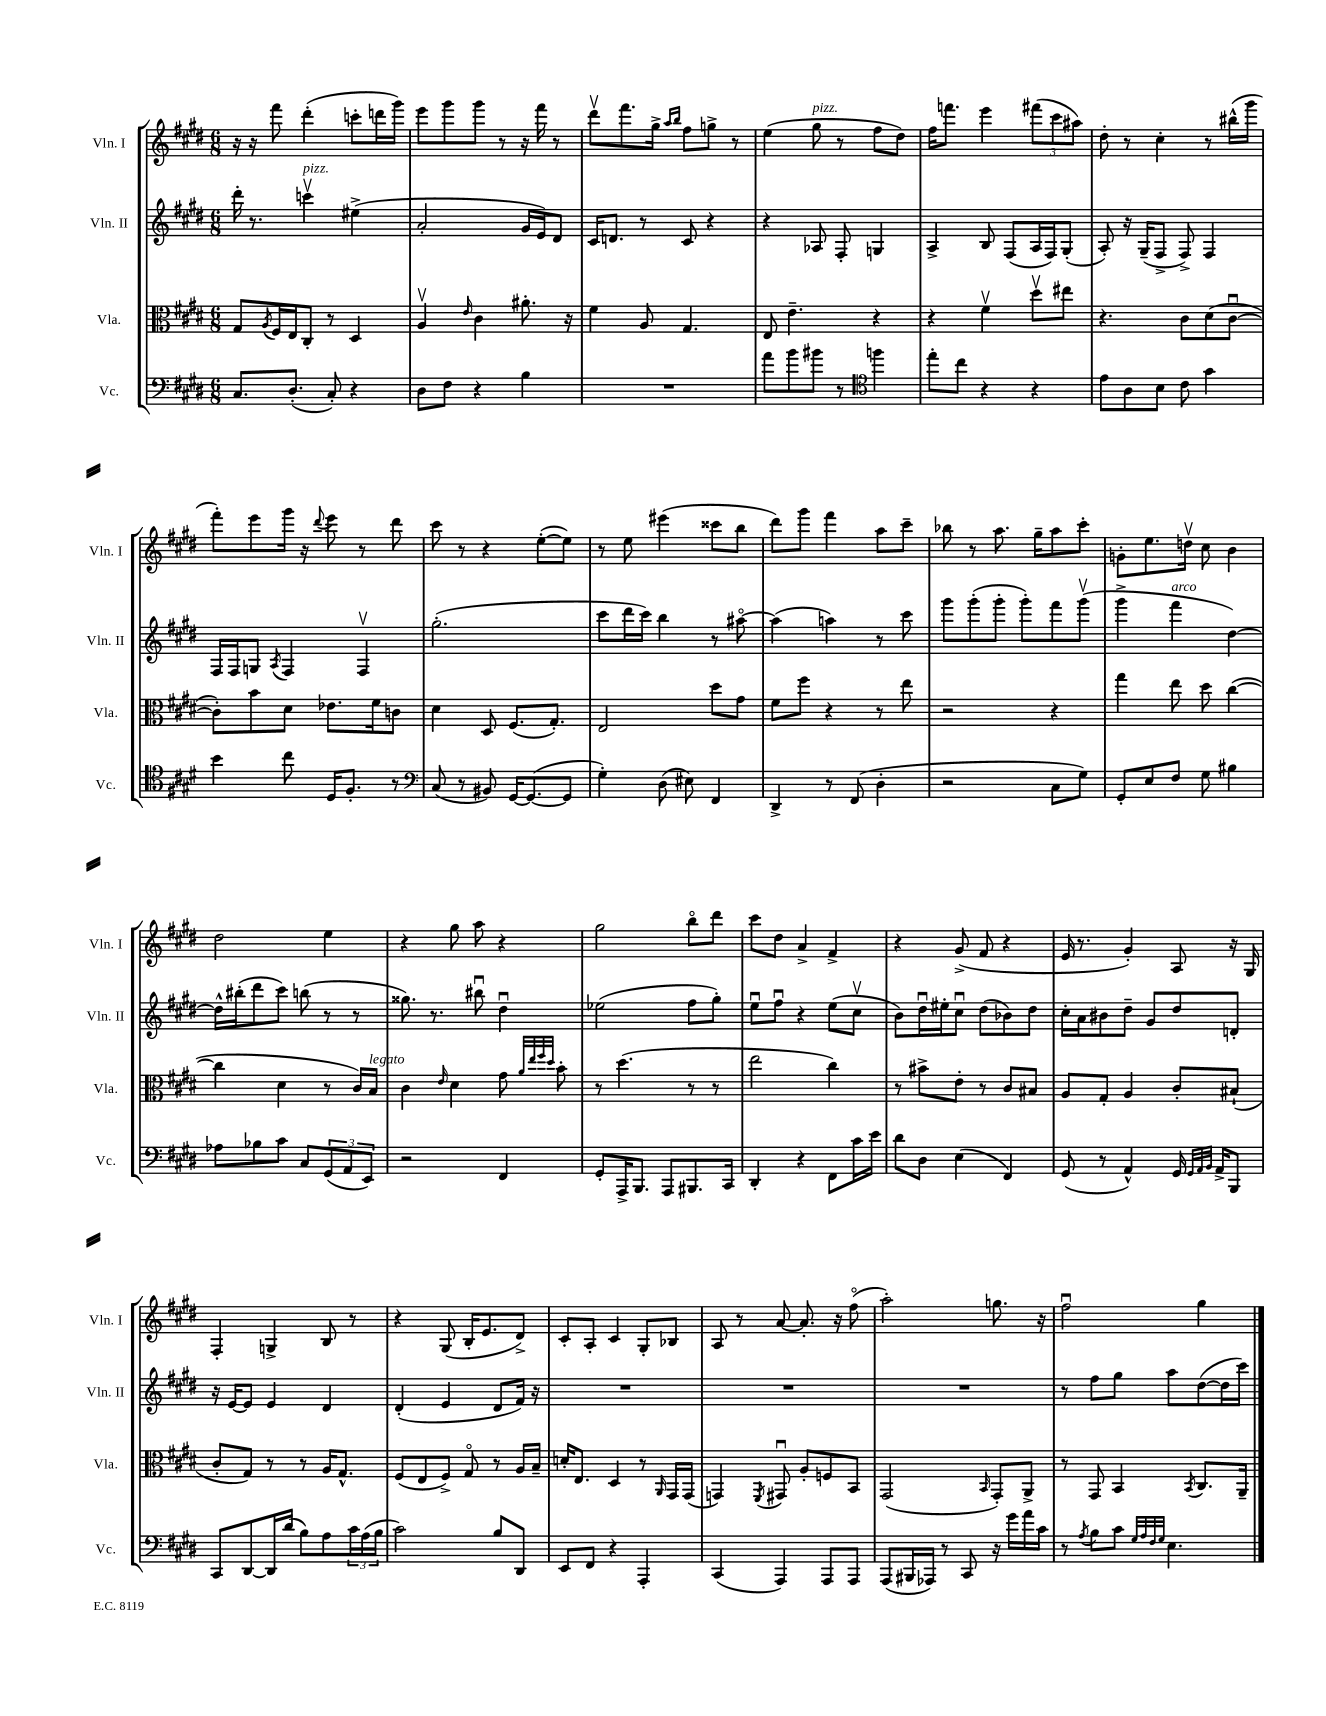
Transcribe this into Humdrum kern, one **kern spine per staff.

**kern	**kern	**kern	**kern
*staff4	*staff3	*staff2	*staff1
*clefF4	*clefC3	*clefG2	*clefG2
*k[f#c#g#d#]	*k[f#c#g#d#]	*k[f#c#g#d#]	*k[f#c#g#d#]
*M6/8	*M6/8	*M6/8	*M6/8
8.C#/L	8G#/L	16ddd#'\	16r
.	.	8.r	16r
.	8qA/	.	.
.	16F#/L	.	8fff#\
(8.D#'/J	16E/J	.	.
.	8C#'/J	4cccv\	(4ddd#'\
8C#'/)	8r	.	.
4r	4D#/	(4ee#^\	8ccc'\L
.	.	.	16ddd\L
.	.	.	16ggg#\JJ)
=	=	=	=
8D#\L	4Av/	2a'/	8eee\L
8F#\J	.	.	8ggg#\
.	16qqe/	.	.
4r	4c#\	.	8ggg#\J
.	.	.	8r
4B\	8.a#'\	16g#/LL	16r
.	.	16e/J)	16fff#\
.	.	8d#/J	8r
.	16r	.	.
=	=	=	=
2.r	4f#\	16c#/LK	8ddd#v\L
.	.	8.d/J	.
.	.	.	8.fff#\
.	8A/	8r	.
.	.	.	16gg#^\Jk
.	.	.	16qqaa/LL
.	.	.	16qqbb/JJ
.	4.G#/	8c#/	8ff#\L
.	.	4r	8gg^\J
.	.	.	8r
=	=	=	=
8a\L	8E/	4r	(4ee\
8b\	4.e~\	.	.
8b#\J	.	8A-/	8gg#\
8r	.	8F#'/	8r
*clefC4	*	*	*
4ff\	4r	4G/	8ff#\L
.	.	.	8dd#\J)
=	=	=	=
8ee'\L	4r	4A^/	16ff#\LK
.	.	.	8.fff\J
8cc#\J	.	.	.
4r	4f#v\	8B/	4eee\
.	.	(8F#/L	.
4r	8dd#v\L	16A/L	(12fff#\L
.	.	16F#/J)	.
.	.	.	12ccc#\
.	8ee#\J	(8G#'/J	.
.	.	.	12aa#\J)
=	=	=	=
8e\L	4.r	8A'/)	8dd#'\
8A\	.	16r	8r
.	.	(16G#~/LK	.
8B\J	.	8F#^/J	4cc#'\
8c#\	8c#\L	8F#^/)	.
4g#\	(8d#\	4F#/	8r
.	[8c#u\J	.	(16bb#^^\LL
.	.	.	16ggg#\JJ
=	=	=	=
4b\	8c#'\]L)	16F#/LL	8fff#'\L)
.	.	16F#/J	.
.	8b\	8G/J	8eee\
.	.	8qA/	.
8cc#\	8d#\J	4F#/	16ggg#\Jk
.	.	.	16r
.	.	.	8qqddd#/
16D#/LK	8.e-\L	.	8eee\
8.F#'/J	.	.	.
.	.	4F#v/	8r
.	16f#\k	.	.
8r	8c\J	.	8ddd#\
=	=	=	=
*clefF4	*	*	*
(8C#/	4d#\	(2.gg#'\	8ccc#\
8r	.	.	8r
8BB#/)	8D#/	.	4r
[16GG#/LK	(8.F#/L	.	.
(8.GG#/_	.	.	.
.	.	.	([8ee'\L
.	8.G#'/J)	.	.
8GG#/]J	.	.	8ee\]J)
=	=	=	=
4G#'\)	2E/	8ccc#\L	8r
.	.	16ddd#\L	8ee\
.	.	16ccc#\JJ)	.
(8D#\	.	4bb\	(4eee#\
8E#\)	.	.	.
4FF#/	8dd#\L	8r	8ccc##\L
.	8g#\J	[8aa#o\	8bb\J
=	=	=	=
4DD#^/	8f#\L	(4aa#\]	8ddd#\L)
.	8ff#\J	.	8ggg#\J
8r	4r	4aa\)	4fff#\
(8FF#/	.	.	.
4D#'\	8r	8r	8aa\L
.	8ee\	8ccc#\	8ccc#~\J
=	=	=	=
2r	2r	8ggg#\L	8bb-\
.	.	(8ggg#'\	8r
.	.	8ggg#'\J	8.aa\
.	.	8ggg#'\L)	.
.	.	.	16gg#~\LK
8C#\L	4r	8fff#\	8aa\
8G#\J)	.	(8ggg#v\J	8ccc#'\J
=	=	=	=
8GG#'/L	4gg#\	4ggg#^\	8g'\L
8E/	.	.	8.ee\
8F#/J	8ee\	4fff#\	.
.	.	.	16ddv\Jk
8G#\	8dd#\	.	8cc#\
4B#\	([4cc#\	[4dd#\)	4b\
=	=	=	=
8A-\L	4cc#\]	16dd#^^\]LL	2dd#\
.	.	(16bb#'\J	.
8B-\	.	8ddd#\	.
8c#\J	4d#\	8ccc#\J)	.
8C#/L	.	(8bb\	.
(12GG#/	8r	8r	4ee\
12AA/	.	.	.
.	16c#/LL)	8r	.
12EE/J)	.	.	.
.	16B/JJ	.	.
=	=	=	=
2r	4c#\	8.gg##\)	4r
.	.	8.r	.
.	16qqe/	.	.
.	4d#\	.	8gg#\
.	.	8bb#u\	8aa\
4FF#/	8g#\	4dd#u\	4r
.	32qqa/LLL	.	.
.	32qqee/	.	.
.	32qqff#/	.	.
.	32qqdd#/JJJ	.	.
.	8b'\	.	.
=	=	=	=
8GG#'/L	8r	(2ee-\	2gg#\
16AAA^/K	(4.dd#\	.	.
8.BBB/J	.	.	.
8AAA/L	.	.	.
8.BBB#/	8r	8ff#\L	8bbo\L
.	8r	8gg#'\J)	8ddd#\J
16CC#/Jk	.	.	.
=	=	=	=
4DD#'/	2ee\	8eeu\L	8ccc#\L
.	.	8ff#u\J	8dd#\J
4r	.	4r	4a^/
8FF#\L	4cc#\)	(8ee\L	4f#^/
16c#\L	.	8cc#v\J	.
16e\JJ	.	.	.
=	=	=	=
8d#\L	8r	8b\L)	4r
8D#\J	8b#^\L	16dd#u\L	.
.	.	16ee#'\J	.
(4E\	8e'\J	8cc#u\J	(8g#^/
.	8r	(8dd#\L	8f#/
4FF#/)	8c#/L	8b-\)	4r
.	8B#/J	8dd#\J	.
=	=	=	=
(8GG#/	8A/L	16cc#'\LL	16e/
.	.	16a\J	8.r
8r	8G#'/J	8b#\	.
4AA^^/)	4A/	8dd#~\J	4g#'/)
.	.	8g#/L	.
16GG#/	8c#'/L	8dd#/	8A/
32qqGG#/LLL	.	.	.
32qqAA/	.	.	.
32qqBB/JJJ	.	.	.
16AA^/LK	.	.	.
8BBB/J	(8B#`/J	8d'/J	16r
.	.	.	16G#/
=	=	=	=
8CC#/L	8c#'/L	16r	4F#'/
.	.	[16e/LK	.
[8DD#/	8G#/J)	8e/]J	.
16DD#/]L	8r	4e/	4G^/
(16d#/JJ	.	.	.
8B\L)	8r	.	.
8A\	16A/LK	4d#/	8B/
.	8.G#^^/J	.	.
24c#\L	.	.	8r
(24A\	.	.	.
24B\JJ	.	.	.
=	=	=	=
2c#\)	(8F#/L	(4d#'/	4r
.	8E/	.	.
.	8F#^/J)	4e/	(8G#/
.	8G#o/	.	16B'/LK
.	.	.	8.e/
8B/L	8r	8d#/L	.
8DD#/J	16A/LL	16f#/Jk)	8d#^/J)
.	16B~/JJ	16r	.
=	=	=	=
8EE/L	16d'/LK	2.r	8c#'/L
.	8.E/J	.	.
8FF#/J	.	.	8A'/J
4r	4D#/	.	4c#/
4AAA'/	8r	.	8G#'/L
.	16qqAA/	.	.
.	16GG#/LL	.	8B-/J
.	(16GG#/JJ	.	.
=	=	=	=
(4CC#/	4GG/)	2.r	8A/
.	.	.	8r
.	8qFF#/	.	.
4AAA/)	8GG#u/	.	[8a/
.	8A'/L	.	8.a'/]
8AAA/L	8F/	.	.
.	.	.	16r
8AAA/J	8BB/J	.	(8ff#o\
=	=	=	=
(8AAA/L	(2GG#/	2.r	2aa'\)
16BBB#/L	.	.	.
16AAA-/JJ)	.	.	.
8r	.	.	.
8CC#/	.	.	.
.	16qqBB/	.	.
16r	8GG#'/L)	.	8.gg\
16g#\LL	.	.	.
16a\	8AA^/J	.	.
16c#\JJ	.	.	16r
=	=	=	=
8r	8r	8r	2ff#u\
8qA/	.	.	.
8B\L	8GG#/	8ff#\L	.
8c#\J	4BB/	8gg#\J	.
32qqG#/LLL	.	.	.
32qqA/	.	.	.
32qqF#/	.	.	.
32qqG#/JJJ	.	.	.
4.E\	.	8aa\L	.
.	8qBB/	.	.
.	8.C#/L	([8dd#\	4gg#\
.	.	16dd#\]L	.
.	16AA~/Jk	16ccc#\JJ)	.
==	==	==	==
*-	*-	*-	*-
